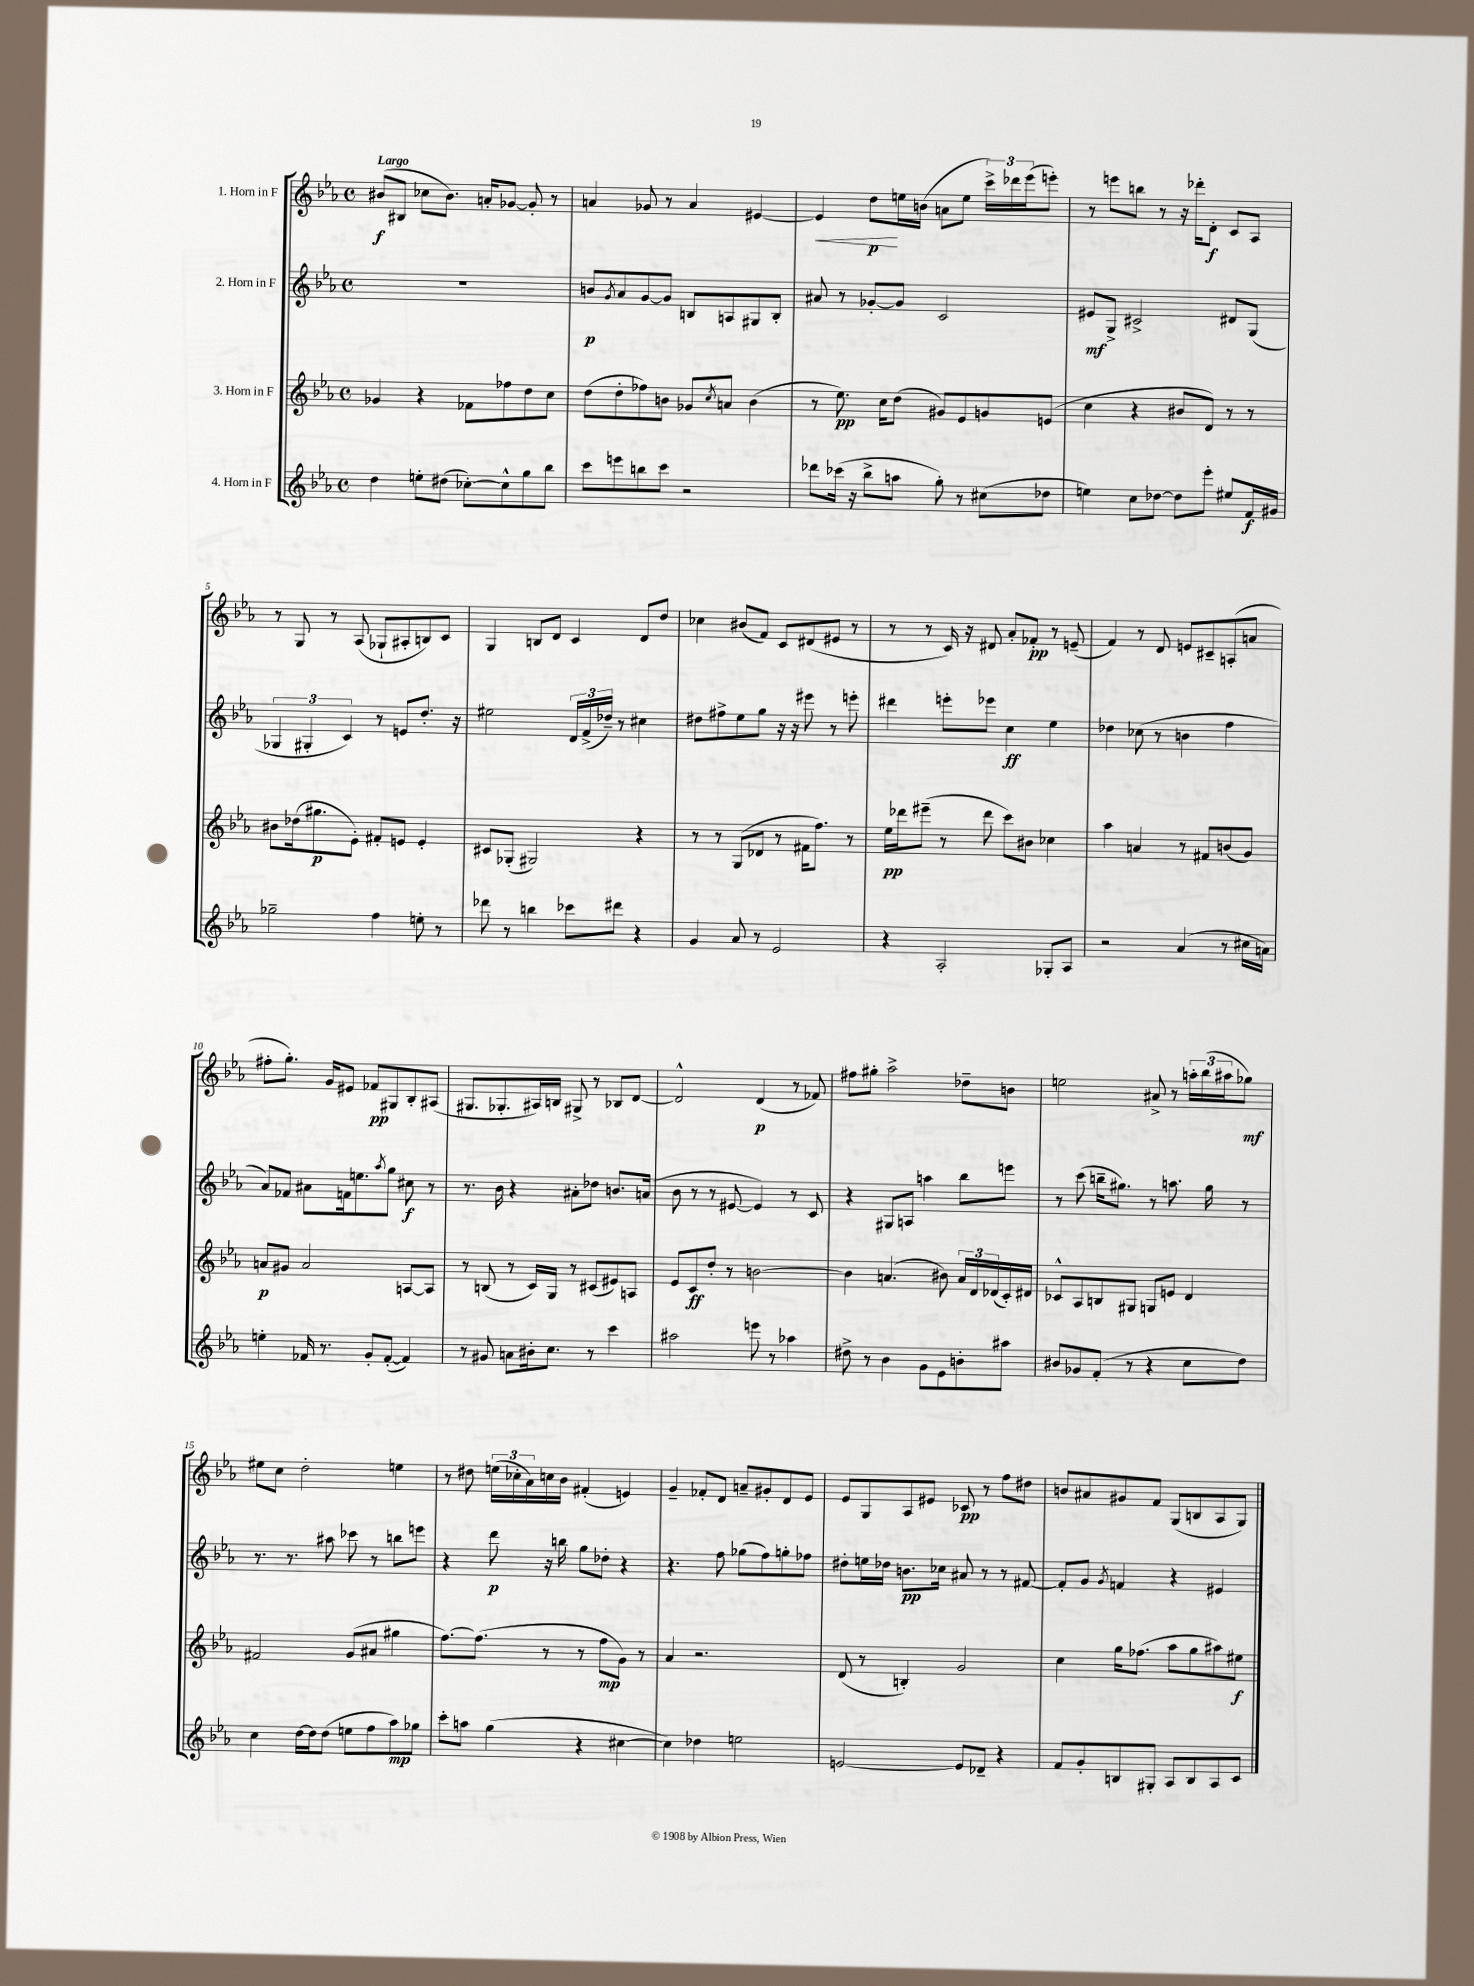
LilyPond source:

<<
\new StaffGroup <<
\new Staff = "s0" \with { instrumentName = "1. Horn in F" } {
    \clef treble \key ees \major \defaultTimeSignature \time 4/4 \tempo "Largo"
    bis'8\f( bis8 ces''8 bis'8.) a'16-. ges'8~ ges'8-. r8 |
    a'4 ges'8 r8 a'4 eis'4~ |
    eis'4\< d''8\p\! e''16 b'16( a'8 e''8 \tuplet 3/2 { c'''16->) des'''16 ees'''16( } e'''8-.) |
    r8 e'''8 b''8 r8 r16 des'''16-. d'8-.\f c'8 aes8 |
    r8 g8 r8 aes8( ges8-! ais8-. b8) c'8 |
    g4 b8 d'8 c'4 d'8 d''8 |
    ces''4 bis'8( f'8) c'8 dis'8( eis'8 r8 |
    r8 r8 c'16) r16 dis'8 aes'8-. fes'8-.\pp r8 e'8--( |
    f'4) r8 d'8 e'8 cis'8-- a8-.( a'8 |
    fis''8-. g''8.-.) g'16 eis'8 fes'8\pp gis8 bes8-. ais8( |
    gis8. ges8.-. ais16) b16 gis8-> r8 bes8 d'8~ |
    d'2-^ d'4\p( r8 fes'8) |
    fis''8 gis''8-. aes''2-> des''8-- b'8 |
    e''2 ais'8-> r8 \tuplet 3/2 { a''16-. bes''16( ais''16 } ges''8\mf) |
    eis''8 c''8 d''2-. e''4 |
    r8 dis''8 \tuplet 3/2 { e''16( ces''16-. aes'16) } c''16 bes'16 fis'4-.( e'4) |
    g'4-- fes'8-. d'8 a'8-- gis'8-. d'8 ees'8 |
    ees'8 g8 aes8 eis'8 ces'8\pp r8 f''8 dis''8 |
    b'8 ais'8 gis'8 f'8 g8( b8 aes8 g8) \bar "|." |
}
\new Staff = "s1" \with { instrumentName = "2. Horn in F" } {
    \clef treble \key ees \major \defaultTimeSignature \time 4/4
    R1 |
    b'8\p \acciaccatura { g'8 } aes'8 g'8~ g'8 b8 a8 gis8 b8-. |
    ais'8 r8 ges'8~-. ges'8 c'2 |
    eis'8\mf g8-> cis'2-> dis'8 g8( |
    \tuplet 3/2 { ges4 gis4-. c'4) } r8 e'8 d''8.-. r16 |
    eis''2 \tuplet 3/2 { d'16 f'16->( des''16--) } r8 cis''4 |
    dis''8 fis''8-> ees''8 g''8 r16 r16 eis'''8 r8 e'''8-. |
    dis'''4 e'''8-. ees'''8 c''4\ff ees''4 |
    des''4 ces''8( r8 b'4 f''4 |
    aes'8) fes'8 ais'8 f'16 e''8. \acciaccatura { aes''8 } g''8 cis''8\f r8 |
    r8. bes'16 r4 ais'8-. des''8 b'8. a'16( |
    bes'8 r8 r8 eis'8~ eis'4) r8 c'8 |
    r4 gis8 a8 a''4 bes''8 e'''8 |
    r8 c'''8( b''16-- gis''8.) r8 a''8. gis''16 r8 |
    r8. r8. ais''8 ces'''8 r8 b''8 e'''8 |
    r4 d'''8\p r16 b''16 g''8 des''8-. r4 |
    r4. f''8 ges''8( f''8) g''8-. fes''8 |
    dis''8-. e''16 des''16 b'8.\pp ces''16 ais'8 r8 r8 fis'8~ |
    fis'8-. g'8 \acciaccatura { g'8 } f'4 r4 eis'4 \bar "|." |
}
\new Staff = "s2" \with { instrumentName = "3. Horn in F" } {
    \clef treble \key ees \major \defaultTimeSignature \time 4/4
    ges'4 r4 fes'8 fes''8 d''8 c''8 |
    d''8( d''8-. fes''8) b'8 ges'8 \acciaccatura { c''8 } a'8 b'4( |
    r8 ees''8.\pp) c''16 d''8( gis'8) ees'8 g'8 e'8( |
    c''4 r4 bis'8 d'8) r8 r8 |
    bis'8 des''16( gis''8.\p ees'8-.) fis'8-. e'8 e'4-. |
    cis'8 ges8-.( gis2) r4 |
    r8 r8 g8( des'8 r8 fis'16 f''8.) r8 |
    ees''16\pp des'''16 eis'''8--( r8 des'''8 c'''8) bis'8 ces''4 |
    aes''4 a'4 r8 fis'8 b'8( g'8) |
    a'8\p gis'8 a'2 a8~ a8 |
    r8 b8( r8 c'16) g16 r8 cis'8( eis'8) a8 |
    ees'8 c'8\ff d''8-. r8 b'2~ |
    b'4 a'4.( bis'8) \tuplet 3/2 { a'16 d'16 des'16( } c'16-.) dis'16 |
    ces'8-^ aes8 b8 gis8 g8 e'8 d'4 |
    fis'2 g'8( ais'8 gis''4 |
    f''8.~) f''8.( r8 r8 f''8\mp g'8) r8 |
    aes'4 r2. |
    d'8( r8 b4-.) g'2 |
    c''4 g''16 fes''8.( aes''8 g''8 ais''8) eis''8\f \bar "|." |
}
\new Staff = "s3" \with { instrumentName = "4. Horn in F" } {
    \clef treble \key ees \major \defaultTimeSignature \time 4/4
    d''4 e''8-. dis''8( ces''8~-.) ces''8-^ g''8 bes''8 |
    c'''8 e'''8 b''8 c'''8 r2 |
    des'''8 ces'''16( r16 bes''8-> a''8 g''8-.) r8 cis''8( des''8 |
    e''4) c''8 des''8~ des''8 ees'''8-. eis''8 f'16\f gis'16 |
    ges''2-- f''4 e''8-. r8 |
    des'''8 r8 b''4 ces'''8 dis'''8 r4 |
    g'4 aes'8 r8 ees'2 |
    r4 aes2-. ges8-. aes8 |
    r2 aes'4( r8 cis''16 a'16) |
    e''4-. fes'16 r8. g'8-. fes'8~-.( fes'4) |
    r8 gis'8 a'8 bis'16-. c''8. r8 c'''4 |
    ais''2 e'''8 r8 aes''4 |
    dis''8-> r8 bes'4 g'8 ees'8 b'8-. ais''8 |
    bis'8 ges'8 f'8-.( r8 r4 c''8 d''8) |
    c''4 d''16~ d''16 d''8( e''8 f''8 aes''8\mp) ges''8 |
    c'''8-. a''8 g''4( r4 cis''4~ |
    cis''4) des''4 e''2 |
    e'2~ e'8 des'8-- r4 |
    f'8 g'8-. b8 gis8-. aes8 b8 aes8 c'8 \bar "|." |
}
>>
>>
